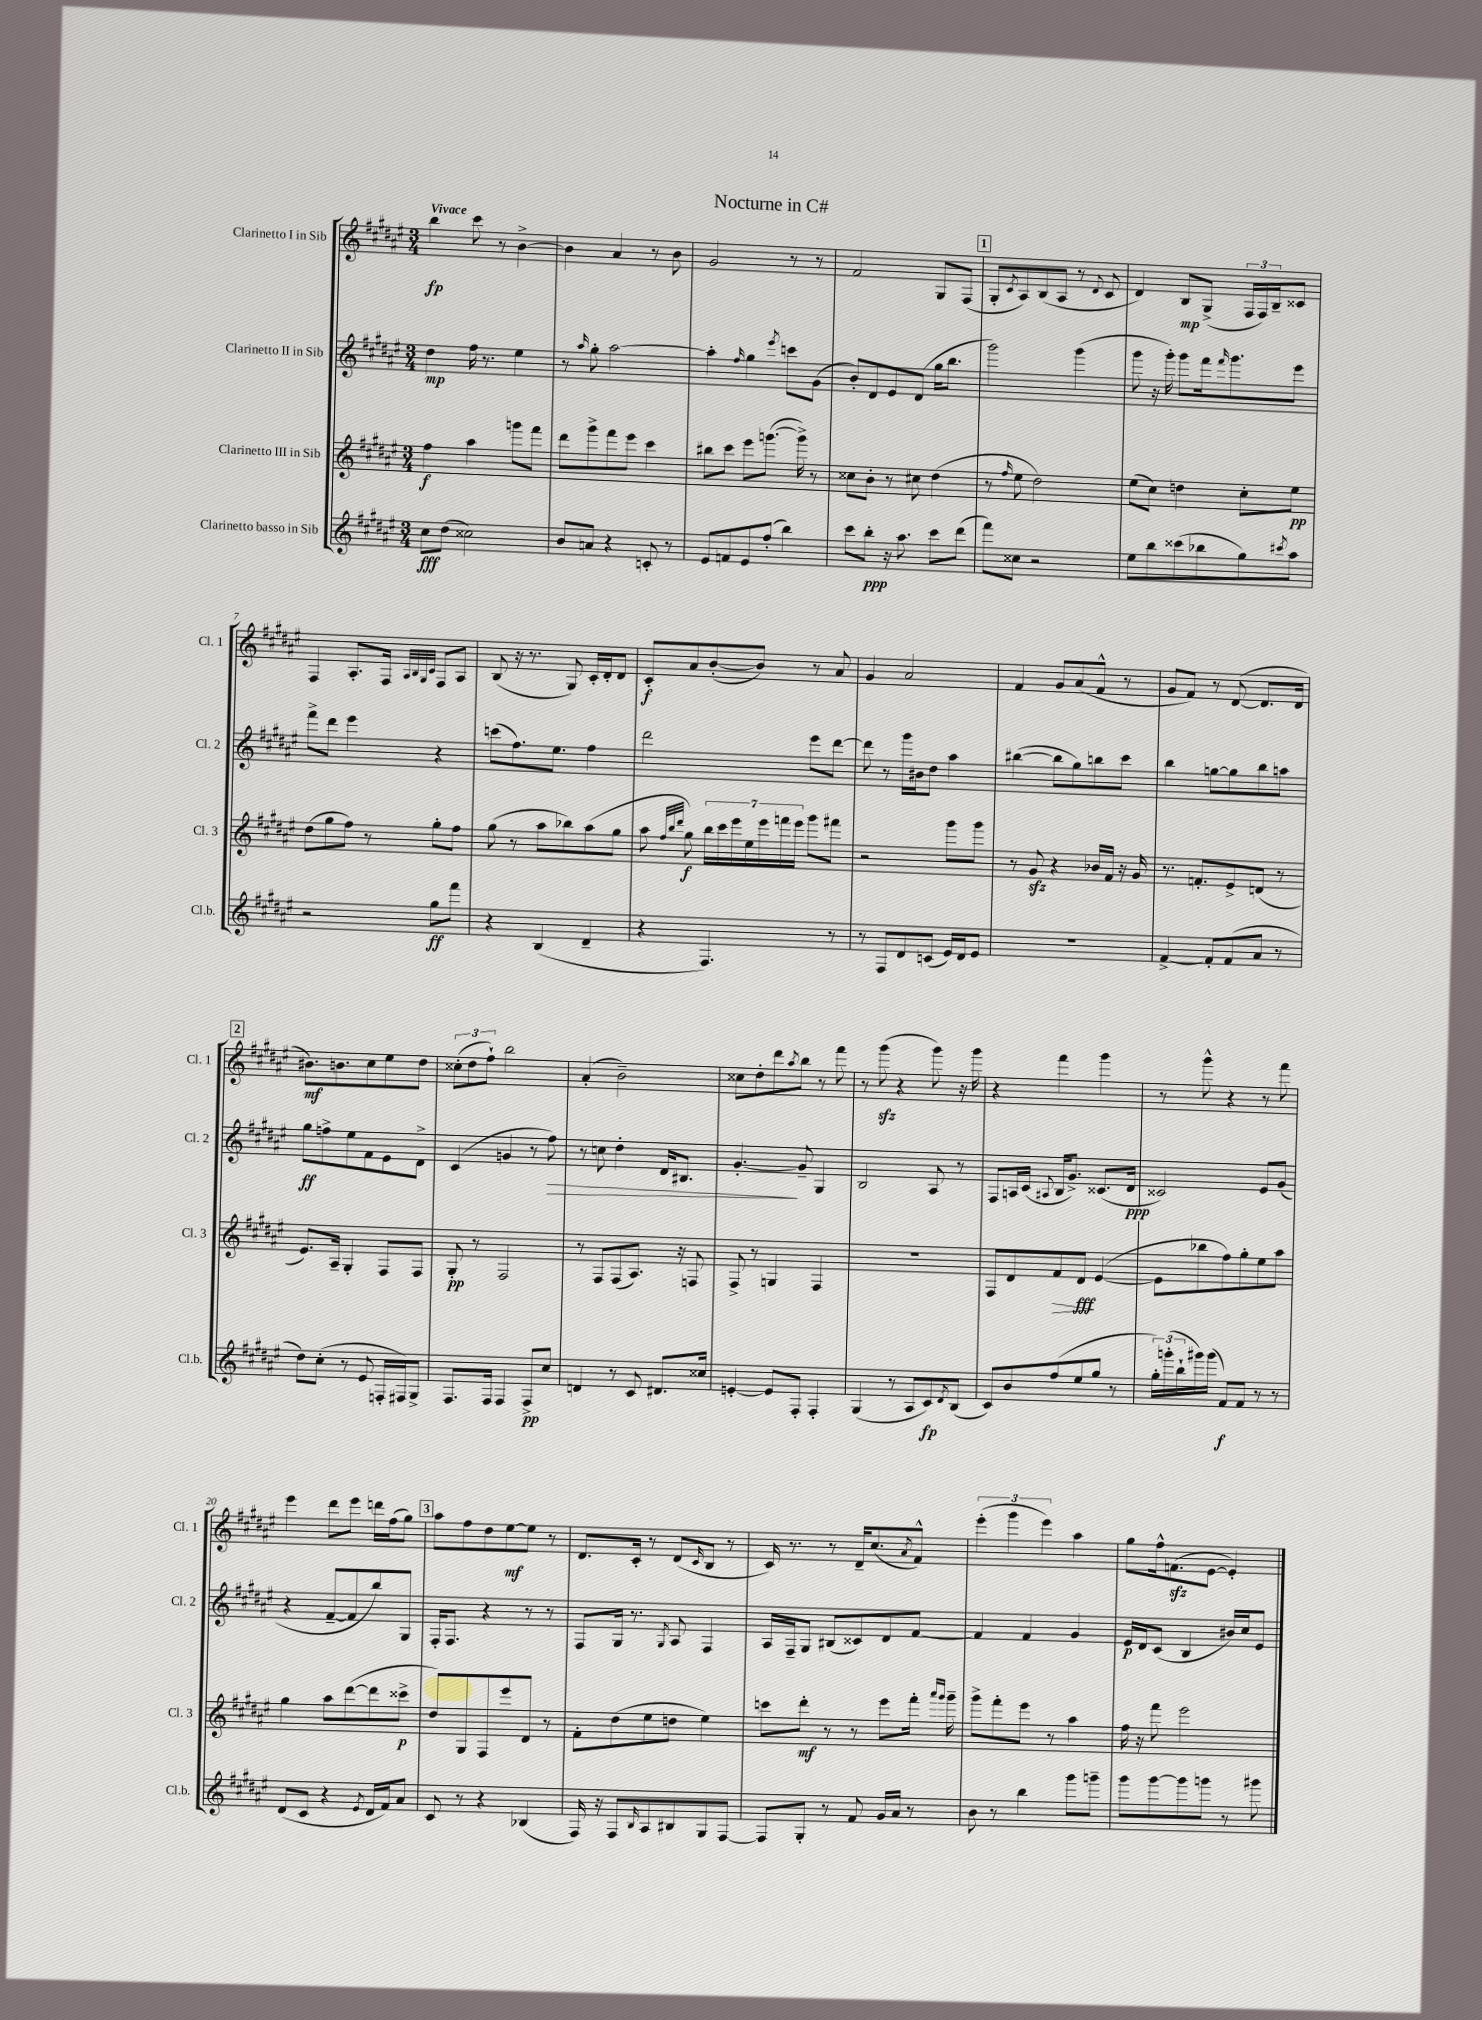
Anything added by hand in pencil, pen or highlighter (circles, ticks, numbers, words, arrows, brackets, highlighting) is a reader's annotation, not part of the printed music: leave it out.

**kern	**dynam	**kern	**dynam	**kern	**dynam	**kern	**dynam
*part4	*part4	*part3	*part3	*part2	*part2	*part1	*part1
*staff4	*staff4	*staff3	*staff3	*staff2	*staff2	*staff1	*staff1
*I"Clarinetto basso in Sib	*	*I"Clarinetto III in Sib	*	*I"Clarinetto II in Sib	*	*I"Clarinetto I in Sib	*
*I'Cl.b.	*	*I'Cl. 3	*	*I'Cl. 2	*	*I'Cl. 1	*
*clefG2	*	*clefG2	*	*clefG2	*	*clefG2	*
*k[f#c#g#d#a#e#]	*	*k[f#c#g#d#a#e#]	*	*k[f#c#g#d#a#e#]	*	*k[f#c#g#d#a#e#]	*
*M3/4	*	*M3/4	*	*M3/4	*	*M3/4	*
=1	=1	=1	=1	=1	=1	=1	=1
!	!	!	!	!	!	!LO:TX:a:B:t=Vivace	!
8cc#\L	fff	4ff#\	f	4dd#\	mp	4bb\	fp
(8dd#\J	.	.	.	.	.	.	.
2cc##X\)	.	4aa#\	.	16ff#\	.	8ccc#\	.
.	.	.	.	8.r	.	.	.
.	.	.	.	.	.	8r	.
.	.	8gggn\L	.	4ee#\	.	[4b^\	.
.	.	8fff#\J	.	.	.	.	.
=2	=2	=2	=2	=2	=2	=2	=2
8b/L	.	8ddd#\L	.	8r	.	4b\]	.
.	.	.	.	16qqaa#/	.	.	.
8an/J	.	8ggg#^\	.	8gg#'\	.	.	.
4r	.	8fff#\	.	[2aa#\	.	4a#/	.
.	.	8eee#\J	.	.	.	.	.
8cn'/	.	4ccc#\	.	.	.	8r	.
8r	.	.	.	.	.	8b\	.
=3	=3	=3	=3	=3	=3	=3	=3
8e#/L	.	8bb#X\L	.	4aa#'\]	.	2g#/	.
8fn/	.	8ccc#\J	.	.	.	.	.
.	.	.	.	16qqff#/	.	.	.
8e#/	.	8eee#\L	.	4gg#\	.	.	.
(8ff#'/J	.	([8.gggn\J	.	.	.	.	.
.	.	.	.	8qeee#/	.	.	.
4bb\)	.	.	.	8cccn\L	.	8r	.
.	.	16ggg^\])	.	.	.	.	.
.	.	8r	.	(8g#\J	.	8r	.
=4	=4	=4	=4	=4	=4	=4	=4
8ccc#\L	.	8cc##X\L	.	8b'/L)	.	2f#/	.
8bb'\J	ppp	8b'\J	.	8d#/	.	.	.
16r	.	8r	.	8e#/	.	.	.
8.aa#\	.	.	.	.	.	.	.
.	.	8cc#X\	.	(8d#/J	.	.	.
8ccc#\L	.	(4dd#\	.	16gg#\KL	.	8G#/L	.
.	.	.	.	8.bb\J	.	.	.
(8ddd#\J	.	.	.	.	.	(8F#/J	.
!!LO:REH:place=s1:t=1
=5	=5	=5	=5	=5	=5	=5	=5
8fff#\L)	.	8r	.	2ggg#\)	.	8G#'/L	.
.	.	16qqff#/	.	.	.	8qc#/	.
8cc##X\J	.	8ee#\	.	.	.	8A#/)	.
2r	.	2dd#\)	.	.	.	(8B/	.
.	.	.	.	.	.	8A#/J	.
.	.	.	.	(4ggg#\	.	8r	.
.	.	.	.	.	.	8qqd#/	.
.	.	.	.	.	.	8c#/	.
=6	=6	=6	=6	=6	=6	=6	=6
8ee#\L	.	(8ee#\L	.	8ggg#\	.	4d#/)	.
8bb\	.	8cc#\J)	.	16r	.	.	.
.	.	.	.	16ggg#'\)	.	.	.
(8ccc##X\	.	4ddn\	.	8ggg#\L	.	8B/L	mp
8bb-X\	.	.	.	16fff#\k	.	(8G#^/J	.
.	.	.	.	16qqfff#/	.	.	.
.	.	.	.	8.ggg#\	.	.	.
8gg#\)	.	8cc#'\L	.	.	.	24F#/LL	.
.	.	.	.	.	.	24F#/)	.
.	.	.	.	.	.	24B~/J	.
8qccc#X/	.	.	.	.	.	.	.
8aa#\J	.	8ee#\J	pp	8eee#\J	.	8c##X/J	.
!!LO:LB:g=z
=7	=7	=7	=7	=7	=7	=7	=7
2r	.	(8dd#\L	.	8fff#^\L	.	4F#/	.
.	.	8gg#\	.	8ddd#\J	.	.	.
.	.	8ff#\J)	.	4eee#\	.	8.A#'/L	.
.	.	8r	.	.	.	.	.
.	.	.	.	.	.	16F#/Jk	.
.	.	.	.	.	.	32qqA#/LLL	.
.	.	.	.	.	.	32qqB/	.
.	.	.	.	.	.	32qqG#/	.
.	.	.	.	.	.	32qqc#/JJJ	.
8gg#\L	ff	8gg#'\L	.	4r	.	8F#/L	.
8fff#\J	.	8ff#\J	.	.	.	8A#/J	.
=8	=8	=8	=8	=8	=8	=8	=8
4r	.	(8gg#\	.	(8cccn\L	.	(8B/	.
.	.	8r	.	8.ff#\)	.	16r	.
.	.	.	.	.	.	8.r	.
(4B/	.	8aa#\L	.	.	.	.	.
.	.	.	.	8.ee#\J	.	.	.
.	.	8bb-X\)	.	.	.	8G#/)	.
4d#~/	.	(8aa#\	.	4ff#\	.	16c#'/LL	.
.	.	.	.	.	.	16d#'/J	.
.	.	8gg#\J	.	.	.	8d#/J	.
=9	=9	=9	=9	=9	=9	=9	=9
4r	.	8aa#\	.	2ddd#\	.	8c#'/L	f
.	.	32qqff#/LLL	.	.	.	.	.
.	.	32qqbb/	.	.	.	.	.
.	.	32qqddd#/JJJ	.	.	.	.	.
.	.	8gg#\)	f	.	.	8a#/	.
4.F#/)	.	28bb\LL	.	.	.	([8b'/	.
.	.	28ccc#\	.	.	.	.	.
.	.	28eee#\	.	.	.	.	.
.	.	28ee#\	.	.	.	.	.
.	.	.	.	.	.	8b/J])	.
.	.	28eee#\	.	.	.	.	.
.	.	28fffn\	.	.	.	.	.
.	.	28eee#\JJ	.	.	.	.	.
.	.	8ggg#\L	.	8eee#\L	.	8r	.
8r	.	8fff#X\J	.	[8ddd#\J	.	8a#/	.
=10	=10	=10	=10	=10	=10	=10	=10
8r	.	2r	.	8ddd#\]	.	4g#/	.
8F#/L	.	.	.	8r	.	.	.
8d#/	.	.	.	16ggg#\LL	.	2a#/	.
.	.	.	.	16b#X\J	.	.	.
(8cn/J	.	.	.	8dd#\J	.	.	.
16e#/LL)	.	8ggg#\L	.	4aa#\	.	.	.
16d#/J	.	.	.	.	.	.	.
8e#/J	.	8ggg#\J	.	.	.	.	.
=11	=11	=11	=11	=11	=11	=11	=11
2.r	.	8r	.	([4bb#X\	.	4f#/	.
.	.	8g#zz/	.	.	.	.	.
.	.	4r	.	8bb#\L]	.	8g#/L	.
.	.	.	.	8gg#\)	.	(8a#/	.
.	.	16b-X/LL	.	8bbn\	.	8f#^^/J	.
.	.	16f#/JJ	.	.	.	.	.
.	.	16r	.	8ccc#\J	.	8r	.
.	.	16g#/	.	.	.	.	.
=12	=12	=12	=12	=12	=12	=12	=12
[4f#^/	.	8.r	.	4bb\	.	8g#/L	.
.	.	.	.	.	.	8f#/J)	.
.	.	8.fn'/L	.	.	.	.	.
8f#'/L]	.	.	.	[8ggn\L	.	8r	.
(8f#/	.	8e#^/	.	8gg\]	.	([8d#/	.
8a#/J	.	(8dn/J	.	8bb\	.	8.d#/L]	.
8r	.	8r	.	8aan\J	.	.	.
.	.	.	.	.	.	16d#/Jk	.
!!LO:LB:g=z
!!LO:REH:place=s1:t=2
=13	=13	=13	=13	=13	=13	=13	=13
8dd#\L)	.	8.e#/L)	.	8gg#\L	ff	8.b#X\L)	mf
(8cc#'\J	.	.	.	8ffn^\	.	.	.
.	.	16A#~/Jk	.	.	.	8.bn\	.
8r	.	4G#'/	.	8ee#\	.	.	.
8e#/	.	.	.	8f#\	.	8cc#\	.
16Fn'/LL	.	8F#/L	.	8e#\	.	8ee#\	.
16F#X/J)	.	.	.	.	.	.	.
8G#^/J	.	8F#/J	.	8d#^\J	.	8dd#\J	.
=14	=14	=14	=14	=14	=14	=14	=14
8.F#/L	.	8G#'/	pp	(4c#/	.	(12cc##X'\L	.
.	.	.	.	.	.	12dd#\	.
.	.	8r	.	.	.	.	.
.	.	.	.	.	.	12ff#`\J)	.
16F#/Jk	.	.	.	.	.	.	.
4F#/	.	2F#/	.	4gn/	.	2bb\	.
8F#^/L	pp	.	.	8r	.	.	.
!	!	!	!	!	!LO:HP:b	!	!
8cc#/J	.	.	.	8ff#\)	>	.	.
=15	=15	=15	=15	=15	=15	=15	=15
4dn/	.	8r	.	8r	.	(4a#'/	.
.	.	8F#/L	.	8ccn\	.	.	.
8r	.	(8F#/	.	4dd#'\	.	2b~\)	.
8c#/	.	8.A#/J)	.	.	.	.	.
8.d#X/L	.	.	.	16d#/KL	.	.	.
.	.	16r	.	8.B#X/J	.	.	.
.	.	8Fn/	.	.	.	.	.
16cc##X/Jk	.	.	.	.	.	.	.
=16	=16	=16	=16	=16	=16	=16	=16
[4en'/	.	8F#^/	.	[4.g#'/	.	8cc##X\L	.
.	.	8r	.	.	.	8dd#'\	.
8e/L]	.	4Gn/	.	.	.	8ddd#\	.
.	.	.	.	.	.	8qaa#/	.
8F#'/J	.	.	.	8g#~/]	]	8bb\J	.
4F#'/	.	4F#/	.	4G#/	.	8r	.
.	.	.	.	.	.	8fff#\	.
=17	=17	=17	=17	=17	=17	=17	=17
(4G#/	.	2.r	.	2B/	.	8r	.
.	.	.	.	.	.	(8ggg#zz\	.
8r	.	.	.	.	.	4r	.
8A#/L	.	.	.	.	.	.	.
8c#/)	fp	.	.	8A#/	.	8ggg#\)	.
8qd#/	.	.	.	.	.	.	.
(8B/J	.	.	.	8r	.	16r	.
.	.	.	.	.	.	16ggg#\	.
=18	=18	=18	=18	=18	=18	=18	=18
8c#/L)	.	8F#/L	.	8F#/L	.	4r	.
8b/	.	8d#/	.	16An/L	.	.	.
.	.	.	.	(16c#/JJ	.	.	.
.	.	.	.	8qqA#X/	.	.	.
!	!	!	!LO:HP:b	!	!	!	!
(8ff#/	.	8f#/	>	16B/KL	.	4fff#\	.
.	.	.	.	8.g#^/J)	.	.	.
8ee#/	.	8d#/J	fff	.	.	.	.
8gg#/J	.	([4e#/	]	(8.c##X/L	.	4ggg#\	.
8r	.	.	.	.	.	.	.
.	.	.	.	16d#/Jk	ppp	.	.
=19	=19	=19	=19	=19	=19	=19	=19
24gg#'\LL)	.	8e#\L]	.	2c##X/)	.	8r	.
(24gggn'\	.	.	.	.	.	.	.
24bb`\	.	.	.	.	.	.	.
16ggg#X\)	.	8bb-X\	.	.	.	8ggg#^^\	.
(16ggg#\JJ	.	.	.	.	.	.	.
8f#/L)	f	8ff#\)	.	.	.	4r	.
8f#/J	.	8gg#'\	.	.	.	.	.
8r	.	8ee#\	.	8e#/L	.	8r	.
8r	.	8aa#\J	.	(8g#/J	.	8fff#\	.
!!LO:LB:g=z
=20	=20	=20	=20	=20	=20	=20	=20
(8d#/L	.	4gg#\	.	4r	.	4eee#\	.
8c#/J	.	.	.	.	.	.	.
4r	.	8aa#\L	.	[8f#~/L	.	8ddd#\L	.
.	.	([8ddd#\	.	8f#/]	.	8eee#\J	.
8qe#/	.	.	.	.	.	.	.
16d#/LL	.	8ddd#\]	.	8bb/)	.	16dddn\LL	.
16f#/J)	.	.	.	.	.	(16ff#\J	.
8a#/J	.	8ccc##X^\J	p	8G#/J	.	8gg#\J)	.
!!LO:REH:place=s1:t=3
=21	=21	=21	=21	=21	=21	=21	=21
8c#/	.	8dd#/L)	.	16F#'/KL	.	8aa#\L	.
.	.	.	.	8.F#/J	.	.	.
8r	.	8G#/	.	.	.	8ff#\	.
4r	.	8F#/	.	4r	.	8dd#\	.
.	.	8eee#/	.	.	.	[8ee#\	mf
(4B-X/	.	8d#/J	.	8r	.	8ee#\J]	.
.	.	8r	.	8r	.	8r	.
=22	=22	=22	=22	=22	=22	=22	=22
16F#/)	.	8f#'\L	.	8F#/L	.	8.d#/L	.
16r	.	.	.	.	.	.	.
8F#/L	.	(8dd#\	.	16G#/Jk	.	.	.
.	.	.	.	8.r	.	16c#'/Jk	.
16qqB/	.	.	.	.	.	.	.
8A#/	.	8ee#\	.	.	.	8r	.
.	.	.	.	8qG#/	.	.	.
8B#X/	.	8ddn\J	.	8A#/	.	(8d#/L	.
.	.	.	.	.	.	16qqc#/	.
8G#/	.	4ee#\)	.	4F#/	.	8B/J	.
[8F#/J	.	.	.	.	.	8r	.
=23	=23	=23	=23	=23	=23	=23	=23
8F#/L]	.	8cccn\L	.	16A#/LL	.	16c#/)	.
.	.	.	.	16F#~/J	.	8.r	.
8G#'/J	.	8ddd#'\J	mf	8G#/J	.	.	.
8r	.	8r	.	(8B#X/L	.	8r	.
8f#/	.	8r	.	8c##X/)	.	16d#~/KL	.
.	.	.	.	.	.	(8.cc#/	.
16g#/LL	.	8eee#\L	.	8d#/	.	.	.
16a#/JJ	.	.	.	.	.	.	.
.	.	.	.	.	.	8qa#/	.
8r	.	16fff#'\Jk	.	[8f#/J	.	8f#^^/J)	.
.	.	16qqaaa#/LL	.	.	.	.	.
.	.	16qqggg#/JJ	.	.	.	.	.
.	.	16ggg#~\	.	.	.	.	.
=24	=24	=24	=24	=24	=24	=24	=24
8b\	.	8ggg#^\L	.	4f#/]	.	(6eee#'\	.
8r	.	8fff#'\	.	.	.	.	.
.	.	.	.	.	.	6ggg#\	.
4bb\	.	8eee#\J	.	4f#/	.	.	.
.	.	.	.	.	.	6eee#\)	.
.	.	8r	.	.	.	.	.
8ggg#\L	.	4aa#\	.	4g#/	.	4aa#\	.
8gggn~\J	.	.	.	.	.	.	.
=25	=25	=25	=25	=25	=25	=25	=25
8ggg#\L	.	16ff#\	.	16e#/LL	p	8gg#\L	.
.	.	16r	.	16d#/J	.	.	.
[8ggg#\	.	8fff#\	.	(8c#/J	.	16ff#^^\k	.
.	.	.	.	.	.	(8.fnzz\	.
8ggg#\]	.	2eee#\	.	4B/	.	.	.
8gggn\J	.	.	.	.	.	[8e#\J	.
8r	.	.	.	16b#X/LL)	.	4e#'/])	.
.	.	.	.	16cc#/J	.	.	.
8ggg#X\	.	.	.	8e#/J	.	.	.
==	==	==	==	==	==	==	==
*-	*-	*-	*-	*-	*-	*-	*-
